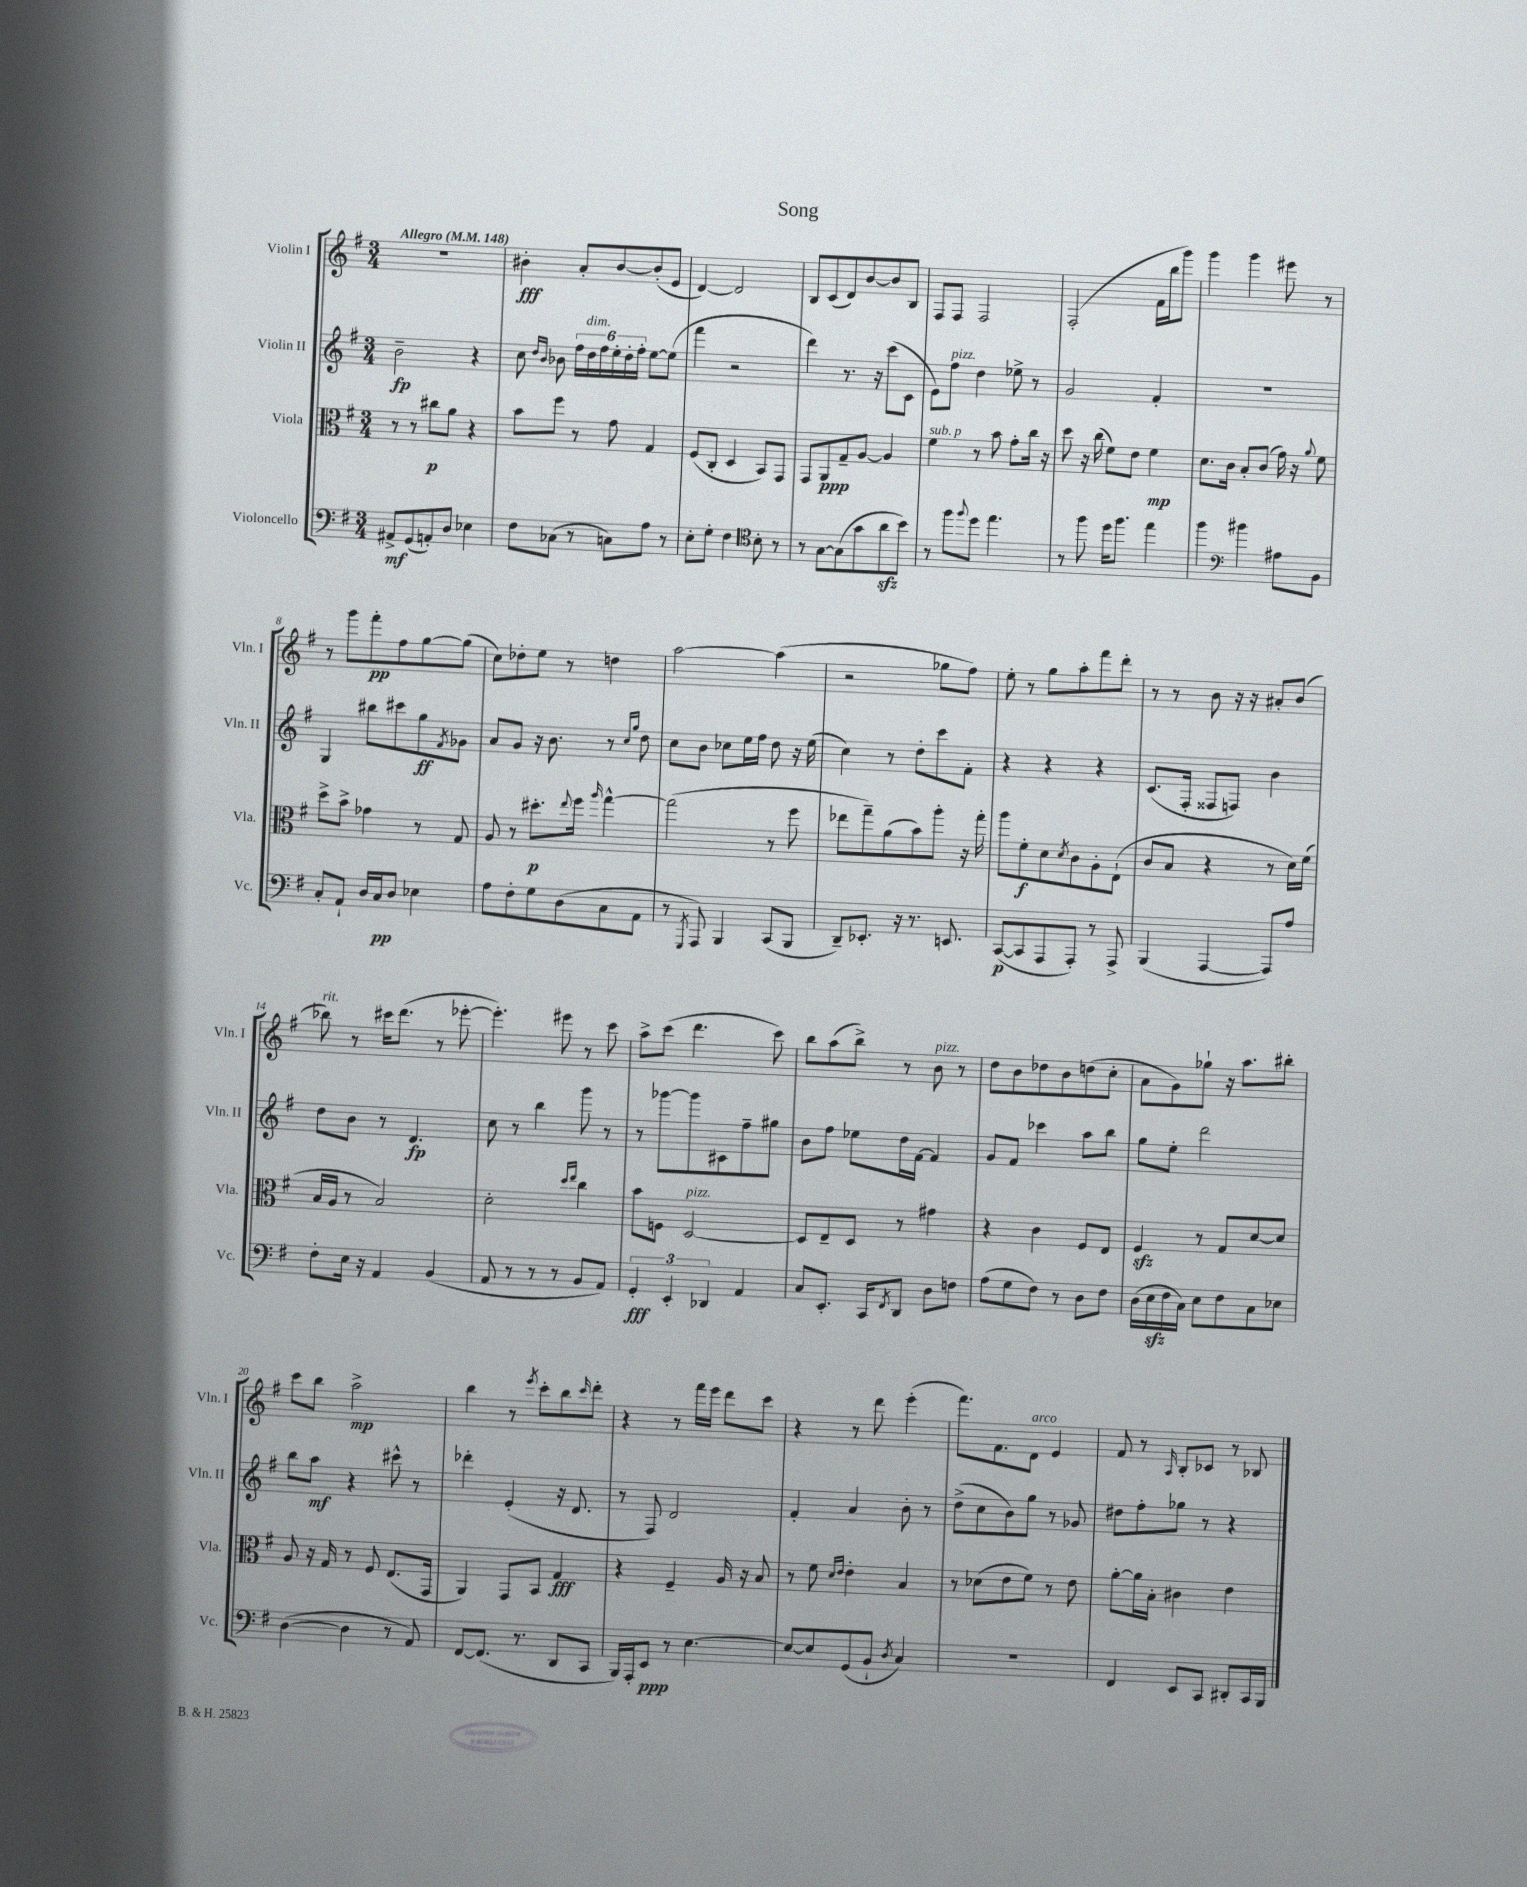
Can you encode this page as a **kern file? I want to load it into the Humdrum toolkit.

**kern	**kern	**kern	**kern
*staff4	*staff3	*staff2	*staff1
*clefF4	*clefC3	*clefG2	*clefG2
*k[f#]	*k[f#]	*k[f#]	*k[f#]
*M3/4	*M3/4	*M3/4	*M3/4
*MM148	*MM148	*MM148	*MM148
8AA#^	8r	2b~	2.r
(8GG	8r	.	.
8AA')	8cc#	.	.
8D	8a	.	.
4E-	4r	4r	.
=	=	=	=
8F#	8b	8cc	4b#'
.	.	16qqdd	.
.	.	16qqb	.
(8C-	8ff#	8b-	.
8r	8r	24ff#	8a'
.	.	24dd	.
.	.	24ff#	.
8C)	8g	24ee'	[8b#
.	.	24dd'	.
.	.	24ff#'	.
8A	4G	[8ee	(8b#']
8r	.	(8ee]	8e
=	=	=	=
8E'	(8F#	4fff#	[4d)
8G'	8C'	.	.
4F#	4D	2r	2d]
*clefC4	*	*	*
8B'	8BB)	.	.
8r	8GG	.	.
=	=	=	=
8r	8GG	4ddd)	8B
[8G	8AA	.	(8c
(8G]	8G~	8.r	8d)
8g	[8A	.	[8b
.	.	16r	.
8a	4A]	(8ccc	8b]
8b)	.	8c	8B
=	=	=	=
8r	4f#	8e)	8F#
8ff#	.	8ff#	8F#
8qqff#	.	.	.
8dd	8r	4dd	2F#
4.ee	8b	.	.
.	8g'	8ee-^	.
.	16cc	8r	.
.	16r	.	.
=	=	=	=
8r	8dd	2g	(2F#'
8ff#	16r	.	.
.	(16cc	.	.
16dd	8f#)	.	.
8.ff#	.	.	.
.	8e	.	.
4ee	4f#	4f#'	16f#
.	.	.	16bb
.	.	.	8ggg)
=	=	=	=
4ff#	8.d	2.r	4ggg
.	16c	.	.
*clefF4	*	*	*
4b#	8B'	.	4ggg
.	(8c	.	.
8A#	16g)	.	8eee#
.	16r	.	.
.	8qqa	.	.
8BB	8f#	.	8r
=	=	=	=
8C'	8dd^	4G	8r
8AA`	8b^	.	8ggg
16D	4g-	8bb#	8fff#'
16C	.	.	.
8D	.	8ccc#	8ff#
4E-	8r	8gg	[8gg
.	.	8qf#	.
.	8G	8g-	(8gg]
=	=	=	=
8A	8A	8a	8cc)
8F#'	8r	8g	8dd-'
8G	8.dd#'	16r	8ee
.	.	8.b	.
(8D	.	.	8r
.	8qqee	.	.
.	16ff#	.	.
.	16qqaa	.	.
8C	[4gg^^	8r	4dd
.	.	16qqcc	.
.	.	16qqgg	.
8AA	.	8dd	.
=	=	=	=
8r	(2gg]	8cc	[2aa
8qGGG	.	.	.
8AAA)	.	8b	.
4BBB	.	8cc-	.
.	.	16ee	.
.	.	16ff#	.
(8CC	8r	8dd	(4aa]
8BBB	8ff#	16r	.
.	.	(16ee	.
=	=	=	=
8DD~)	8ee-	4cc)	2r
8.EE-'	8gg~)	.	.
.	(8a	8r	.
16r	.	.	.
8.r	8b)	8dd'	.
.	8aa'	8ccc	8gg-
8.EE	.	.	.
.	16r	8f#'	8ff#)
.	16gg'	.	.
=	=	=	=
([8CC	8aa	4r	8ee'
8CC]	8f#'	.	8r
8AAA	8d	4r	8gg
.	8qd	.	.
8AAA')	8c	.	8aa'
8r	8A'	4r	8fff#
8AAA^	(8E`	.	8ddd'
=	=	=	=
(4BBB	8c	(8.c	8r
.	8B	.	8r
.	.	16F#'	.
[4AAA	4r	8F##	8b
.	.	8F)	16r
.	.	.	16r
8AAA])	8r	4b	8a#'
8A	16d)	.	(8b
.	(16f#	.	.
=	=	=	=
8F#'	16B	8dd	8bb-)
.	16A	.	.
16E	8r	8b	8r
16r	.	.	.
4AA	2B)	8r	16ccc#
.	.	.	(8.ddd
.	.	4.d	.
(4BB	.	.	8r
.	.	.	[8eee-'
=	=	=	=
8AA	2d'	8cc	4.eee-'])
8r	.	8r	.
8r	.	4bb	.
8r	.	.	8eee#
.	16qqdd	.	.
.	16qqee	.	.
8BB	4cc	8ggg	8r
8AA)	.	8r	8ccc
=	=	=	=
6GG'	8b	8r	8aa^
.	8F	[8ggg-	(8ccc
6EE'	.	.	.
.	[2D	8ggg-]	4.ddd
6DD-	.	.	.
.	.	8c#	.
4AA	.	8ff#~	.
.	.	8gg#	8ccc)
=	=	=	=
8C	8D]	8b	8bb
8.EE'	8E~	8ff#	(8aa
.	8D	8ee-	8bb^)
16CC	.	.	.
8qFF#	.	.	.
8DD	8r	16dd	8r
.	.	[16f#	.
8D	4g#	4f#]	8b
8F	.	.	8r
=	=	=	=
(8A	4r	8g	8dd
8G	.	8f#	8b
8F#)	4c	4ccc-	8dd-
8r	.	.	8b
8D	8F#	8aa	(8dd
8F#	8E	8bb	8cc'
=	=	=	=
(16D	4F#	8gg	8a
16E	.	.	.
16F#	.	8ee'	8g)
16C)	.	.	.
8E	8r	2ddd	8gg-`
8F#	8G	.	16r
.	.	.	8.aa
8C	[8d	.	.
8E-	8d]	.	8bb#'
=	=	=	=
([4D	8A	8bb	8ccc
.	16r	8aa	8bb
.	16G	.	.
4D]	8r	4r	2aa^
.	8F#	.	.
8r	(8.E	8ccc#^^	.
8AA)	.	8r	.
.	16GG	.	.
=	=	=	=
[8FF#	4AA)	4ddd-'	4bb
(8.FF#]	.	.	.
.	8GG	(4e'	8r
8.r	.	.	.
.	.	.	8qeee
.	8BB	.	8ccc'
8DD	4G	16r	8bb
.	.	8.d	.
.	.	.	16qqccc
8CC	.	.	8ddd'
=	=	=	=
16BBB)	4r	8r	4r
16AAA'	.	.	.
8EE	.	8F#)	.
8r	4F#~	2d	8r
[4.E	.	.	16fff#
.	.	.	16eee
.	16A	.	8ddd
.	16r	.	.
.	8B	.	8ccc
=	=	=	=
8E_	8r	4f#'	4r
8E]	8f#	.	.
.	16qqd	.	.
.	16qqe	.	.
(8GG	4e'	4a	8r
8BB`	.	.	8ddd
8qD	.	.	.
4C)	4B	8b'	(4eee'
.	.	8r	.
=	=	=	=
2.r	8r	(8dd^	8.fff#)
.	(8d-	8cc	.
.	.	.	8.f#
.	8e	8b)	.
.	8f#)	8gg	8d
.	8r	8r	4e
.	8e	8g-	.
=	=	=	=
4FF#	[8a'	8dd#	8f#
.	16a]	8ff#'	8r
.	16B'	.	.
.	.	.	16qqA
8EE	4c#	8gg-	8B'
8CC	.	8r	8c-
8DD#'	4e	4r	8r
16CC	.	.	8B-
16BBB	.	.	.
==	==	==	==
*-	*-	*-	*-
